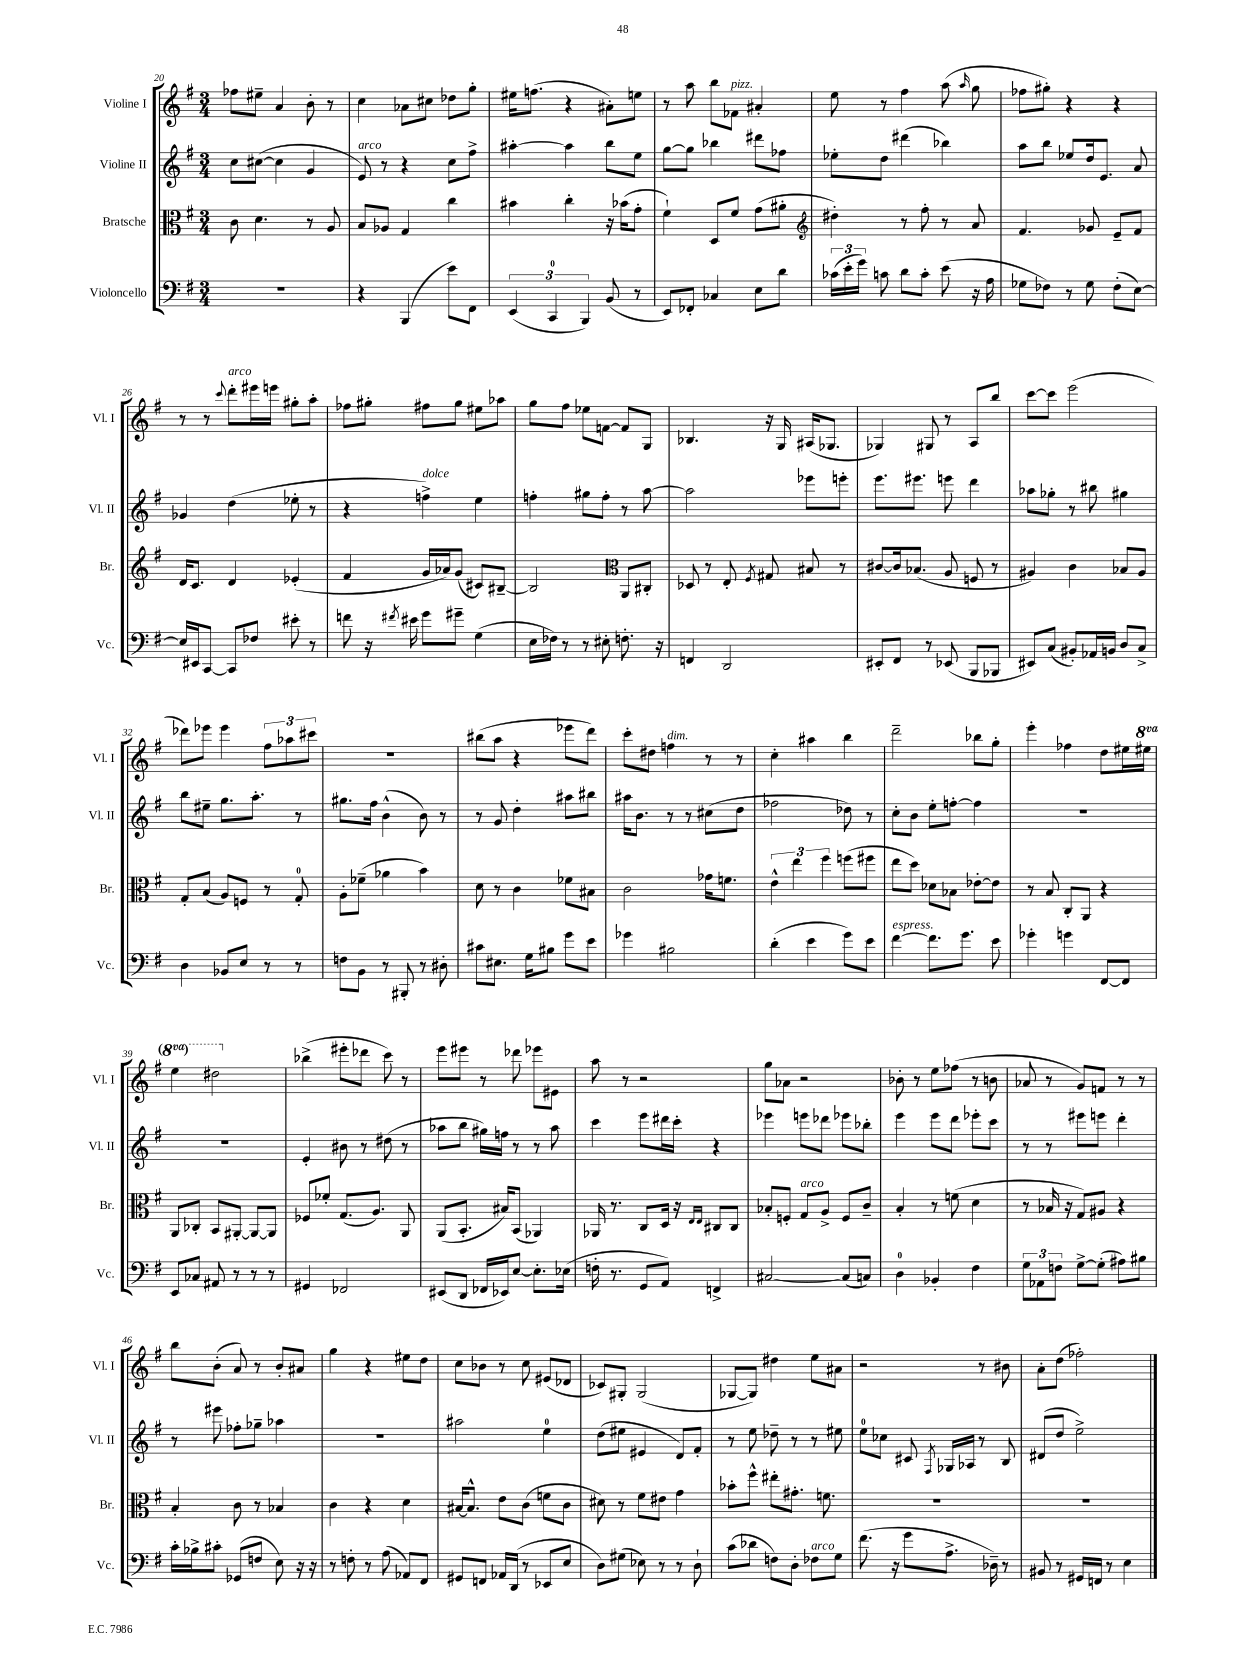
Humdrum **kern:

**kern	**kern	**kern	**kern
*part4	*part3	*part2	*part1
*staff4	*staff3	*staff2	*staff1
*I"Violoncello	*I"Bratsche	*I"Violine II	*I"Violine I
*I'Vc.	*I'Br.	*I'Vl. II	*I'Vl. I
*clefF4	*clefC3	*clefG2	*clefG2
*k[f#]	*k[f#]	*k[f#]	*k[f#]
*M3/4	*M3/4	*M3/4	*M3/4
=20	=20	=20	=20
2.r	8c\	8cc\L	8ff-X\L
.	4.d\	([8cc#X\J	8ee#X~\J
.	.	4cc#\]	4a/
.	8r	4g/	8b'\
.	8A/	.	8r
=21	=21	=21	=21
!	!	!LO:TX:a:i:t=arco	!
4r	8B/L	8e/)	4cc\
.	8A-X/J	8r	.
(4BBB/	4G/	4r	8a-X\L
.	.	.	8cc#X\J
8e\L)	4cc\	8cc\L	8dd-X\L
8FF#\J	.	8ff#^\J	8gg'\J
=22	=22	=22	=22
(6EE/	4b#X\	[4aa#X'\	16ee#X\KL
.	.	.	(8.ffn\J
6CC/	.	.	.
.	4cc'\	4aa#\]	4r
6BBB/)	.	.	.
(8BB/	16r	8bb\L	8a#X'\L)
.	(16b-X\KL	.	.
8r	8g'\J	8ee\J	8een\J
=23	=23	=23	=23
8EE/L)	4f#`\)	[8gg\L	8r
8FF-X'/J	.	8gg\J]	8aa\
4C-X/	8D/L	4bb-X\	8bb\L
!	!	!	!LO:TX:a:i:t=pizz.
.	8f#/J	.	8f-X\J
8E\L	(8g\L	8ddd#X\L	4a#X'/
8d\J	8a#X'\J	8ff-X\J	.
=24	=24	=24	=24
*	*clefG2	*	*
(24c-X\LL	4dd#X'\)	8ee-X'\L	8ee\
24e'\	.	.	.
24g\JJ)	.	.	.
8cn\	.	8dd\J	8r
8d\L	8r	(4ddd#X\	4ff#\
8c'\J	8ff#'\	.	.
(8e\	8r	4bb-X\)	(8aa\
.	.	.	16qqaa/
16r	8a/	.	8gg\
16A\	.	.	.
=25	=25	=25	=25
8G-X\L	4.f#/	8aa\L	8ff-X\L
8F-X\J)	.	8bb\J	8gg#X'\J)
8r	.	8ee-X/L	4r
8G-\	8g-X/	16dd/k	.
.	.	8.e/J	.
(8F-'\L	8e~/L	.	4r
[8E\J)	8f#/J	8a/	.
!!LO:LB:g=z
=26	=26	=26	=26
16E/LL]	16d/KL	4g-X/	8r
16EE#X/J	8.c/J	.	.
[8CC/J	.	.	8r
.	.	.	8qqccc/
!	!	!	!LO:TX:a:i:t=arco
8CC/L]	4d/	(4dd\	8ddd'\L
8F-X/J	.	.	16eee#X\L
.	.	.	16eeen\JJ
8e#X'\	(4e-X'/	8ee-X'\	8gg#X'\L
8r	.	8r	8aa'\J
=27	=27	=27	=27
8fn\	4f#/	4r	8ff-X\L
16r	.	.	8gg#X'\J
8qf#X/	.	.	.
16e#X\	.	.	.
!	!	!LO:TX:a:i:t=dolce	!
8g\L	16g/LL	4ffn^\)	8ff#X\L
.	16a-X/J)	.	.
8g#X~\J	(8g/J	.	8gg#\J
(4G\	8c#X/L)	4ee\	8ee#X\L
.	[8B#X~/J	.	8aa-X\J
=28	=28	=28	=28
16E\LL	2B#/]	4ffn'\	8gg\L
16F-X\JJ)	.	.	.
8r	.	.	8ff#\J
8r	.	8gg#X\L	8ee-X\L
8E#X'\	.	8ff'\J	[8fn\J
*	*clefC3	*	*
8.Fn'\	8AA/L	8r	8f/L]
.	8C#X'/J	[8aa\	8G/J
16r	.	.	.
=29	=29	=29	=29
4FFn/	8D-X/	2aa\]	4.B-X/
.	8r	.	.
2DD/	8E'/	.	.
.	8qF#/	.	.
.	8G#X/	.	16r
.	.	.	16G/
.	8B#X/	8eee-X\L	(16A#X/KL
.	.	.	8.G-X/J
.	8r	8eeen'\J	.
=30	=30	=30	=30
8EE#X'/L	[8c#X/L	8.eee\L	4G-X/)
8FF#/J	16c#/k]	.	.
.	(8.B-X/J	8.eee#X\J	.
8r	.	.	8G#X/
(8EE-X/	8A/	8eeen\	8r
8BBB/L	8Fn/	4ddd\	8A/L
8BBB-X/J	8r	.	8bb/J
=31	=31	=31	=31
8EE#X/L)	4A#X/)	8aa-X\L	[8ccc\L
(8C/J	.	8gg-X'\J	8ccc\J]
8BB#X'/L)	4c\	8r	(2eee\
16AA-X/L	.	8bb#X\	.
16BBn/JJ	.	.	.
8D/L	8B-X/L	4gg#X\	.
8C^/J	8A#/J	.	.
!!LO:LB:g=z
=32	=32	=32	=32
4D\	8G'/L	8bb\L	8ddd-X\L)
.	(8B/J	8ee#X~\J	8eee-X\J
8BB-X/L	8A/L)	8.gg\L	4eee-\
8E/J	8Fn/J	.	.
.	.	8.aa'\J	.
8r	8r	.	12ff#\L
.	.	.	12aa-X\
8r	8G'/	8r	.
.	.	.	12ccc#X\J
=33	=33	=33	=33
8Fn\L	8A'\L	8.gg#X\L	2.r
8BB\J	(8f-X~\J	.	.
.	.	16ff#\Jk	.
8r	4a-X\	(4b^^\	.
8BBB#X'/	.	.	.
8r	4b\)	8b\)	.
8D#X'\	.	8r	.
=34	=34	=34	=34
8c#X\L	8d\	8r	(8bb#X\L
8.E#X\J	8r	8g/	8aa\J
.	4c\	4dd'\	4r
16G\KL	.	.	.
8B#X\J	.	.	.
8g\L	8f-X\L	8aa#X\L	8eee-X\L
8e\J	8B#X\J	8bb#X\J	8ddd\J)
=35	=35	=35	=35
4g-X\	2c\	16aa#X\KL	8ccc'\L
.	.	8.b\J	.
.	.	.	8dd#X\J
!	!	!	!LO:TX:a:i:t=dim.
2B#X\	.	8r	4ffn\
.	.	8r	.
.	16g-X\KL	(8cc#X\L	8r
.	8.fn\J	.	.
.	.	8dd\J	8r
=36	=36	=36	=36
(4d'\	6e^^\	2ff-X\	4cc'\
.	6ee\	.	.
4e\	.	.	4aa#X\
.	6ff#\	.	.
8g\L)	(8ffn\L	8dd-X\)	4bb\
8e\J	8ff#X\J	8r	.
=37	=37	=37	=37
!LO:TX:a:i:t=espress.	!	!	!
[4f#\	8ee\L	8cc'\L	2ddd~\
.	8dd\J)	8b\J	.
8.f#\L]	8d-X\L	8ee'\L	.
.	8B-X\J	[8ffn'\J	.
8.g\J	.	.	.
.	[8e-X'\L	4ff\]	8bb-X\L
8e\	8e-\J]	.	8gg'\J
=38	=38	=38	=38
4g-X'\	8r	2.r	4eee'\
.	8B/	.	.
4gn\	8C'/L	.	4ff-X\
.	8AA/J	.	.
[8FF#/L	4r	.	8dd\L
8FF#/J]	.	.	16ee#X\L
*	*	*	*8va
.	.	.	16eee#X\JJ
!!LO:LB:g=z
=39	=39	=39	=39
8EE/L	8AA/L	2.r	4eee\
8C-X/J	8C-X'/J	.	.
8AA#X/	8BB/L	.	2ddd#X\
8r	[8AA#X'/J	.	.
8r	8AA#/L_	.	.
8r	8AA#/J]	.	.
=40	=40	=40	=40
*	*	*	*X8va
4GG#X/	8F-X/L	4e'/	(4bb-X^\
.	8f-X'/J	.	.
2FF-X/	(8.G/L	8b#X\	8eee#X'\L
.	.	8r	8ddd-X\J
.	8.A/J)	.	.
.	.	(8dd#X\	8ccc\)
.	8AA/	8r	8r
=41	=41	=41	=41
(8EE#X/L	(8AA/L	8aa-X\L	8eee\L
8DD/J	8.BB'/J	8bb\J	8eee#X\J
16FF-X/LL	.	16gg#X\LL)	8r
16EE-X/J)	16B#X/KL)	16ffn\JJ	.
[8E/J	(8BB/J	8r	8ddd-X\
8.E'\L]	4AA-X/)	8r	8eee-X\L
.	.	8aa-\	8e#X\J
(16E-X\Jk	.	.	.
=42	=42	=42	=42
16Fn'\	16AA-X/	4ccc\	8aa\
8.r	8.r	.	.
.	.	.	8r
8GG/L	8C/L	8eee\L	2r
8AA/J)	16D/Jk	16ddd#X\L	.
.	16r	16ccc'\JJ	.
.	16qqE/LL	.	.
.	16qqE/JJ	.	.
4FFn^/	8C#X/L	4r	.
.	8C#/J	.	.
=43	=43	=43	=43
[2C#X/	8B-X'/L	4eee-X\	8gg\L
.	8Fn'/J	.	8a-X\J
!	!LO:TX:a:i:t=arco	!	!
.	8G/L	8eeen\L	2r
.	8A^/J	8ddd-X\J	.
(8C#/L]	8F/L	8eee-X\L	.
8Cn/J)	8c~/J	8bb-X'\J	.
=44	=44	=44	=44
4D\	4B'/	4eee\	8b-X'\
.	.	.	8r
4BB-X'/	8r	8eee\L	8ee\L
.	(8fn\	8ddd\J	(8ff-X\J
4F#\	4d\	8eee-X'\L	8r
.	.	8ccc\J	8bn\
=45	=45	=45	=45
12G\L	8r	8r	8a-X/
12AA-X\	.	.	.
.	16B-X/	8r	8r
12Fn\J	.	.	.
.	16r	.	.
[8G^\L	8G/L)	8eee#X\L	8g/L)
(8G'\J]	8A#X/J	8eeen\J	8fn/J
8A#X\L)	4r	4ddd'\	8r
8B#X\J	.	.	8r
!!LO:LB:g=z
=46	=46	=46	=46
16c'\LL	4B'/	8r	8bb\L
16B-X^\J	.	.	.
8c#X'\J	.	8eee#X\	(8b'\J
(8GG-X/L	8c\	8ff-X'\L	8a/)
8Fn/J	8r	8gg-X~\J	8r
8E\)	4B-X/	4aa-X\	8b'/L
16r	.	.	8a#X/J
16r	.	.	.
=47	=47	=47	=47
8r	4c\	2.r	4gg\
8Fn'\	.	.	.
8r	4r	.	4r
(8A\	.	.	.
8AA-X/L)	4d\	.	8ee#X\L
8FF#/J	.	.	8dd\J
=48	=48	=48	=48
8GG#X/L	[16B#X/KL	2aa#X\	8cc\L
.	8.B#^^/J]	.	.
8FFn/J	.	.	8b-X\J
16AA-X/LL	8e\L	.	8r
(16DD/JJ	.	.	.
8r	(8c\J	.	8cc\
8EE-X/L	8fn\L	4ee\	(8e#X/L
8E/J	8c\J	.	8d-X/J
=49	=49	=49	=49
8D\L)	8d#X\)	(8dd\L	8c-X/L)
(8G#X\J	8r	8ee#X\J	8G#X'/J
8E-X\)	8f#\L	4e#X/	(2G#/
8r	8e#X\J	.	.
8r	4g\	8d/L)	.
8D`\	.	8f#'/J	.
=50	=50	=50	=50
(8c\L	8b-X'\L	8r	[8G-X/L
8d-X\J	8ff#^^\J	8ee\	8G-/J])
8Fn\L)	8ee#X'\L	8dd-X~\	4dd#X\
8D'\J	8.g#X'\J	8r	.
!LO:TX:a:i:t=arco	!	!	!
8F-X\L	.	8r	8ee\L
.	8.fn\	.	.
8G\J	.	8ee#X\	8a#X\J
=51	=51	=51	=51
(8.f#\	2.r	8ee\L	2r
.	.	8cc-X\J	.
16r	.	.	.
8g\L	.	8c#X/	.
.	.	8qF#/	.
8.A^\J	.	16G-X/LL	.
.	.	16A-X/JJ	.
.	.	8r	8r
16D-X~\)	.	.	.
8r	.	8B/	8b#X\
=52	=52	=52	=52
8BB#X/	2.r	(8d#X/L	8a'\L
8r	.	8dd/J	(8dd\J
16GG#X/LL	.	2ee^\)	2ff-X'\)
16FFn/JJ	.	.	.
8r	.	.	.
4E\	.	.	.
==	==	==	==
*-	*-	*-	*-
